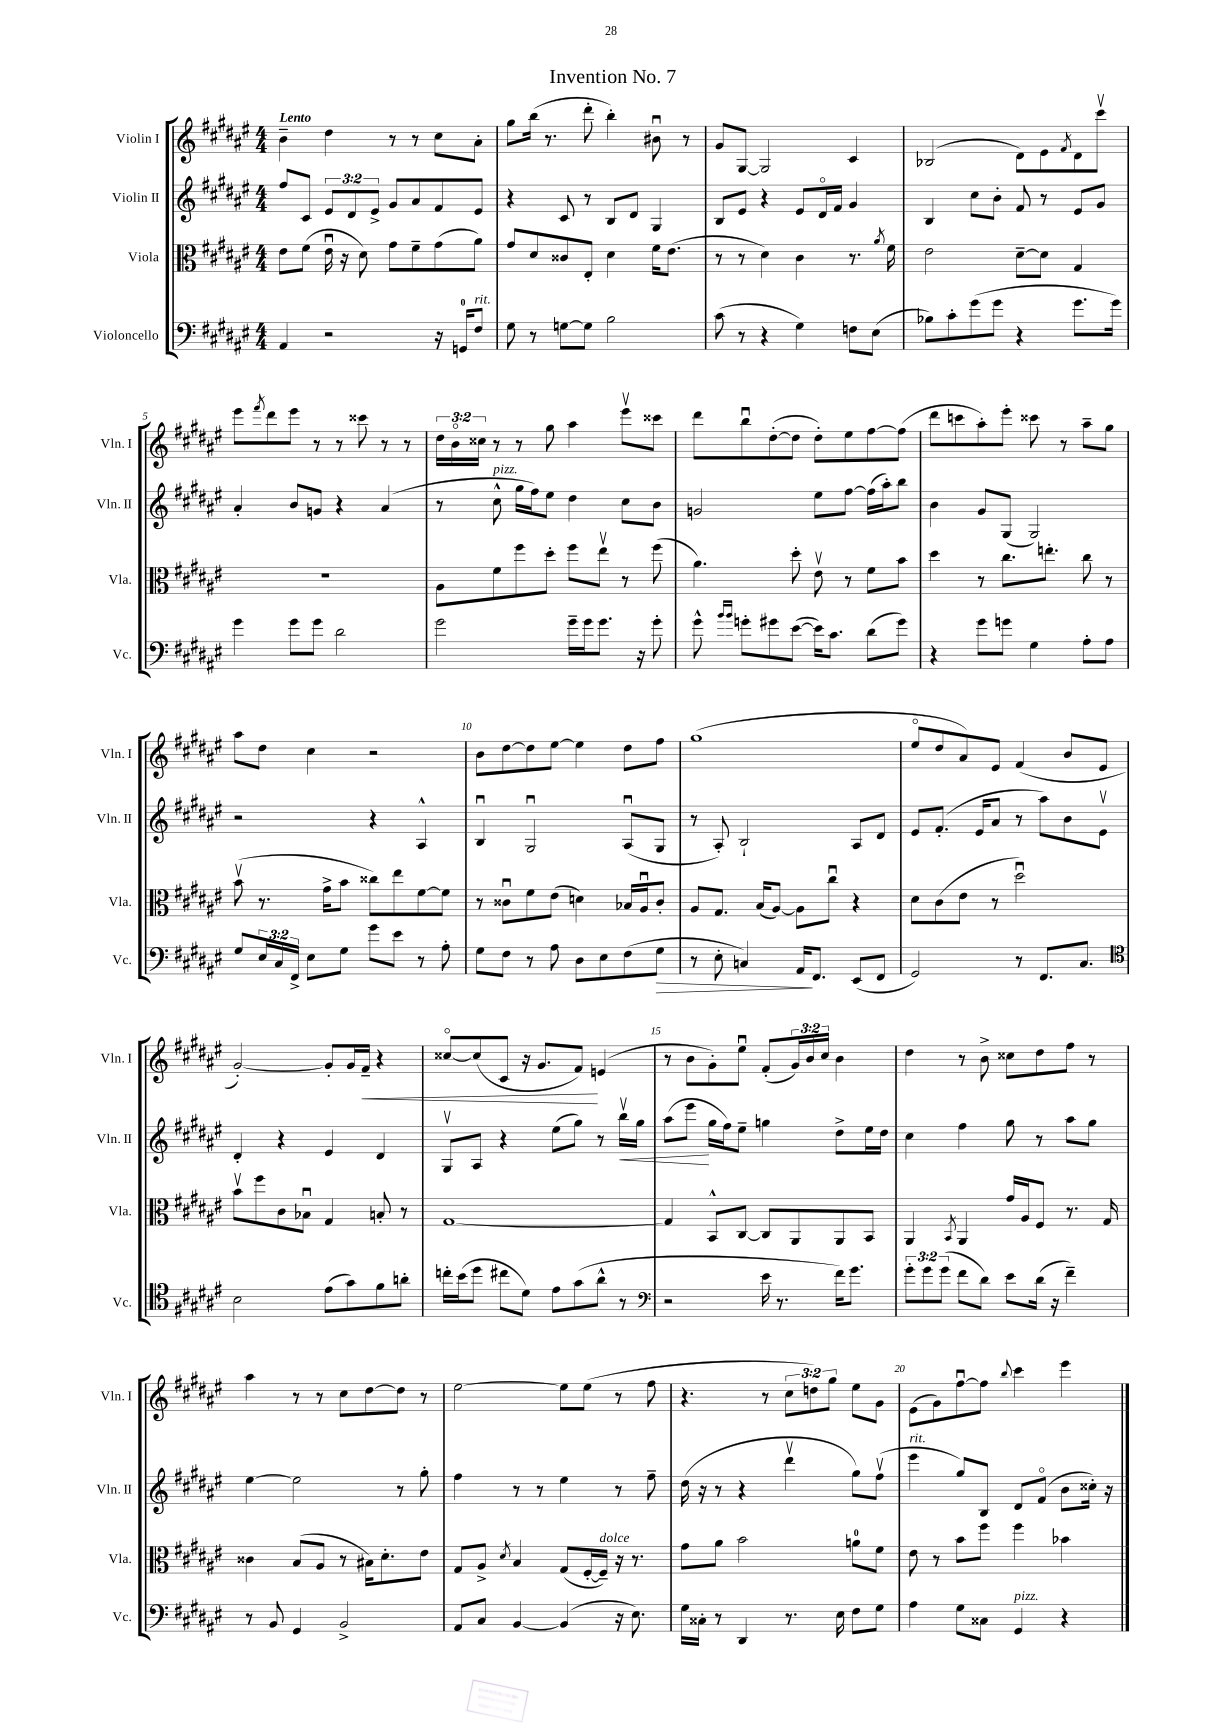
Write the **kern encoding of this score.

**kern	**kern	**kern	**kern
*staff4	*staff3	*staff2	*staff1
*clefF4	*clefC3	*clefG2	*clefG2
*k[f#c#g#d#a#e#]	*k[f#c#g#d#a#e#]	*k[f#c#g#d#a#e#]	*k[f#c#g#d#a#e#]
*M4/4	*M4/4	*M4/4	*M4/4
4AA#	8e#	8ff#	4b~
.	(8f#	8c#	.
2r	16e#u	12e#	4dd#
.	16r	.	.
.	.	12d#	.
.	8d#)	.	.
.	.	12e#^	.
.	8g#	8g#	8r
.	8f#~	8a#	8r
16r	(8g#	8f#	8cc#
16GG	.	.	.
8F#	8a#)	8e#	8a#'
=	=	=	=
8G#	8g#	4r	8gg#
8r	8d#	.	(16bb
.	.	.	8.r
[8G	8c##	8c#	.
8G]	8E#'	8r	8ddd#'
2B	4d#	8B	4bb')
.	.	8d#	.
.	16f#	4G#	8b#u
.	(8.e#	.	.
.	.	.	8r
=	=	=	=
(8c#	8r	8B	8g#
8r	8r	8e#	[8G#
4r	4d#)	4r	2G#]
4G#)	4c#	8e#	.
.	.	16d#o	.
.	.	16f#	.
8F	8.r	4g#	4c#
(8E#	.	.	.
.	8qa#	.	.
.	16f#	.	.
=	=	=	=
8B-)	2e#	4B	(2B-
8c#'	.	.	.
(8g#	.	8cc#	.
8g#	.	8b'	.
4r	[8d#~	8f#	8d#)
.	8d#]	8r	8e#
.	.	.	8qf#
8.g#	4G#	8e#	8d#
.	.	8g#	8ccc#v
16g#)	.	.	.
=	=	=	=
4g#	1r	4a#'	8eee#
.	.	.	8qfff#
.	.	.	8ddd#
8g#	.	8b	8eee#
8g#	.	8g	8r
2d#	.	4r	8r
.	.	.	8ccc##
.	.	(4a#	8r
.	.	.	8r
=	=	=	=
2g#	8A#	8r	24dd#
.	.	.	24bo
.	.	.	24cc##
.	8f#	8cc#^^	8r
.	8ff#	16gg#	8r
.	.	16ff#)	.
.	8dd#'	8ee#	8gg#
16g#~	8ff#	4dd#	4aa#
16g#	.	.	.
8.g#	8ee#v	.	.
.	8r	8cc#	8eee#v
16r	.	.	.
8g#'	(8ff#	8b	8ccc##
=	=	=	=
8g#^^	4.a#)	2g	8ddd#
16qqb	.	.	.
16qqb	.	.	.
8g'	.	.	8bbu
8g#	.	.	([8dd#'
([8e#	8dd#'	.	8dd#]
16e#])	8e#v	8ee#	8dd#')
8.c#	.	.	.
.	8r	[8ff#	8ee#
(8d#	8f#	(16ff#]	[8ff#
.	.	16aa#')	.
8g#)	8b	8bb	(8ff#]
=	=	=	=
4r	4dd#	4b	8ddd#
.	.	.	8ccc
8g#	8r	8g#	8aa#')
8g	8.cc#	(8G#	8eee#'
4G#	.	2G#)	8ccc##
.	8.ee'	.	.
.	.	.	8r
8A#'	8cc#	.	8aa#~
8A#	8r	.	8gg#
=	=	=	=
8G#	(8bv	2r	8aa#
24E#	8.r	.	8dd#
24C#	.	.	.
24FF#^	.	.	.
8E#	.	.	4cc#
.	16g#^	.	.
8G#	8b	.	.
8g#	8cc##)	4r	2r
8e#	8ee#	.	.
8r	[8f#	4A#^^	.
8A#'	8f#]	.	.
=	=	=	=
8G#	8r	4Bu	8b
8F#	8c##u	.	[8dd#
8r	8f#	2G#u	8dd#]
8A#	(8e#	.	[8ee#
8D#	4d)	.	4ee#]
8E#	.	.	.
(8F#	16B-	(8A#u	8dd#
.	16A#u	.	.
8G#	8c##'	8G#	8ff#
=	=	=	=
8r	8A#	8r	(1gg#
8E#'	8.G#	8A#')	.
4C)	.	2B`	.
.	(16B	.	.
.	[8A#)	.	.
16AA#	8A#]	.	.
8.FF#	.	.	.
.	8cc#u	.	.
(8EE#	4r	8A#	.
8FF#	.	8d#	.
=	=	=	=
2GG#)	8d#	8e#	8ee#o
.	(8c#	(8.f#'	8dd#
.	8e#	.	8a#)
.	.	16e#	.
.	8r	8a#	8e#
8r	2dd#u)	8r	(4f#
8.FF#	.	8aa#)	.
.	.	8b	8b
8.C#	.	.	.
.	.	8e#v	8e#
=	=	=	=
*clefC4	*	*	*
2B	8bv	4d#'	[2g#')
.	8ff#	.	.
.	8c#	4r	.
.	8B-u	.	.
(8e#	4G#	4e#	8g#']
8g#)	.	.	16g#
.	.	.	16f#~
8f#	8B'	4d#	4r
8a'	8r	.	.
=	=	=	=
16cc'	[1G#	8G#v	[8cc##o
(16b	.	.	.
8dd#	.	8A#	(8cc##]
8cc#	.	4r	8c#
8d#)	.	.	16r
.	.	.	8.g#
8e#	.	(8ee#	.
(8g#	.	8gg#)	8f#)
8a#^^	.	8r	(4e
8r	.	16bbv	.
.	.	16gg#	.
=	=	=	=
*clefF4	*	*	*
2r	4G#]	(8aa#	8r
.	.	8eee#	8b
.	8BB^^	16gg#	8g#')
.	.	16ff#)	.
.	[8C#	8ee#~	8ee#u
16e#	8C#]	4gg	(8f#'
8.r	.	.	.
.	8AA#	.	24g#)
.	.	.	24b
.	.	.	24cc#
16f#)	8AA#	8dd#^	4b
8.g#	.	.	.
.	8BB	16ee#	.
.	.	16dd#	.
=	=	=	=
12g#'	4AA#	4cc#	4dd#
12g#	.	.	.
(12g#	.	.	.
.	8qBB	.	.
8f#	4AA#	4ff#	8r
8d#)	.	.	8b^
8e#	16g#	8gg#	8cc##
.	16A#	.	.
(16d#	8F#	8r	8dd#
16r	.	.	.
4f#~)	8.r	8aa#	8ff#
.	.	8gg#	8r
.	16G#	.	.
=	=	=	=
8r	4c##	[4ee#	4aa#
8BB	.	.	.
4GG#	(8B	2ee#]	8r
.	8A#	.	8r
2BB^	8r	.	8cc#
.	16B#)	.	[8dd#
.	8.d#'	.	.
.	.	8r	8dd#]
.	8e#	8gg#'	8r
=	=	=	=
8AA#	8G#	4ff#	[2ee#
8C#	8A#^	.	.
.	8qd#	.	.
[4BB	4B	8r	.
.	.	8r	.
(4BB]	(8G#	4ee#	8ee#]
.	[16F#'	.	(8ee#
.	16F#~])	.	.
16r	16r	8r	8r
8.E#)	8.r	.	.
.	.	8ff#~	8ff#
=	=	=	=
16G#	8g#	(16dd#	4.r
16C##'	.	16r	.
8r	8a#	8r	.
4DD#	2b	4r	.
.	.	.	8r
8.r	.	4ddd#v	12cc#
.	.	.	12dd)
.	.	.	12gg#
16E#	.	.	.
8F#	8a	8gg#)	8ee#
8G#	8f#	(8ff#v	8g#
=	=	=	=
4A#	8e#	4eee#	(8e#
.	8r	.	8g#)
8G#	8b	8gg#)	[8ff#u
8C##	8ff#	8B	8ff#]
.	.	.	8qqbb
4GG#	4ff#	8d#	4ccc#
.	.	(8f#o	.
4r	4b-	8b	4eee#
.	.	16cc##')	.
.	.	16r	.
==	==	==	==
*-	*-	*-	*-
